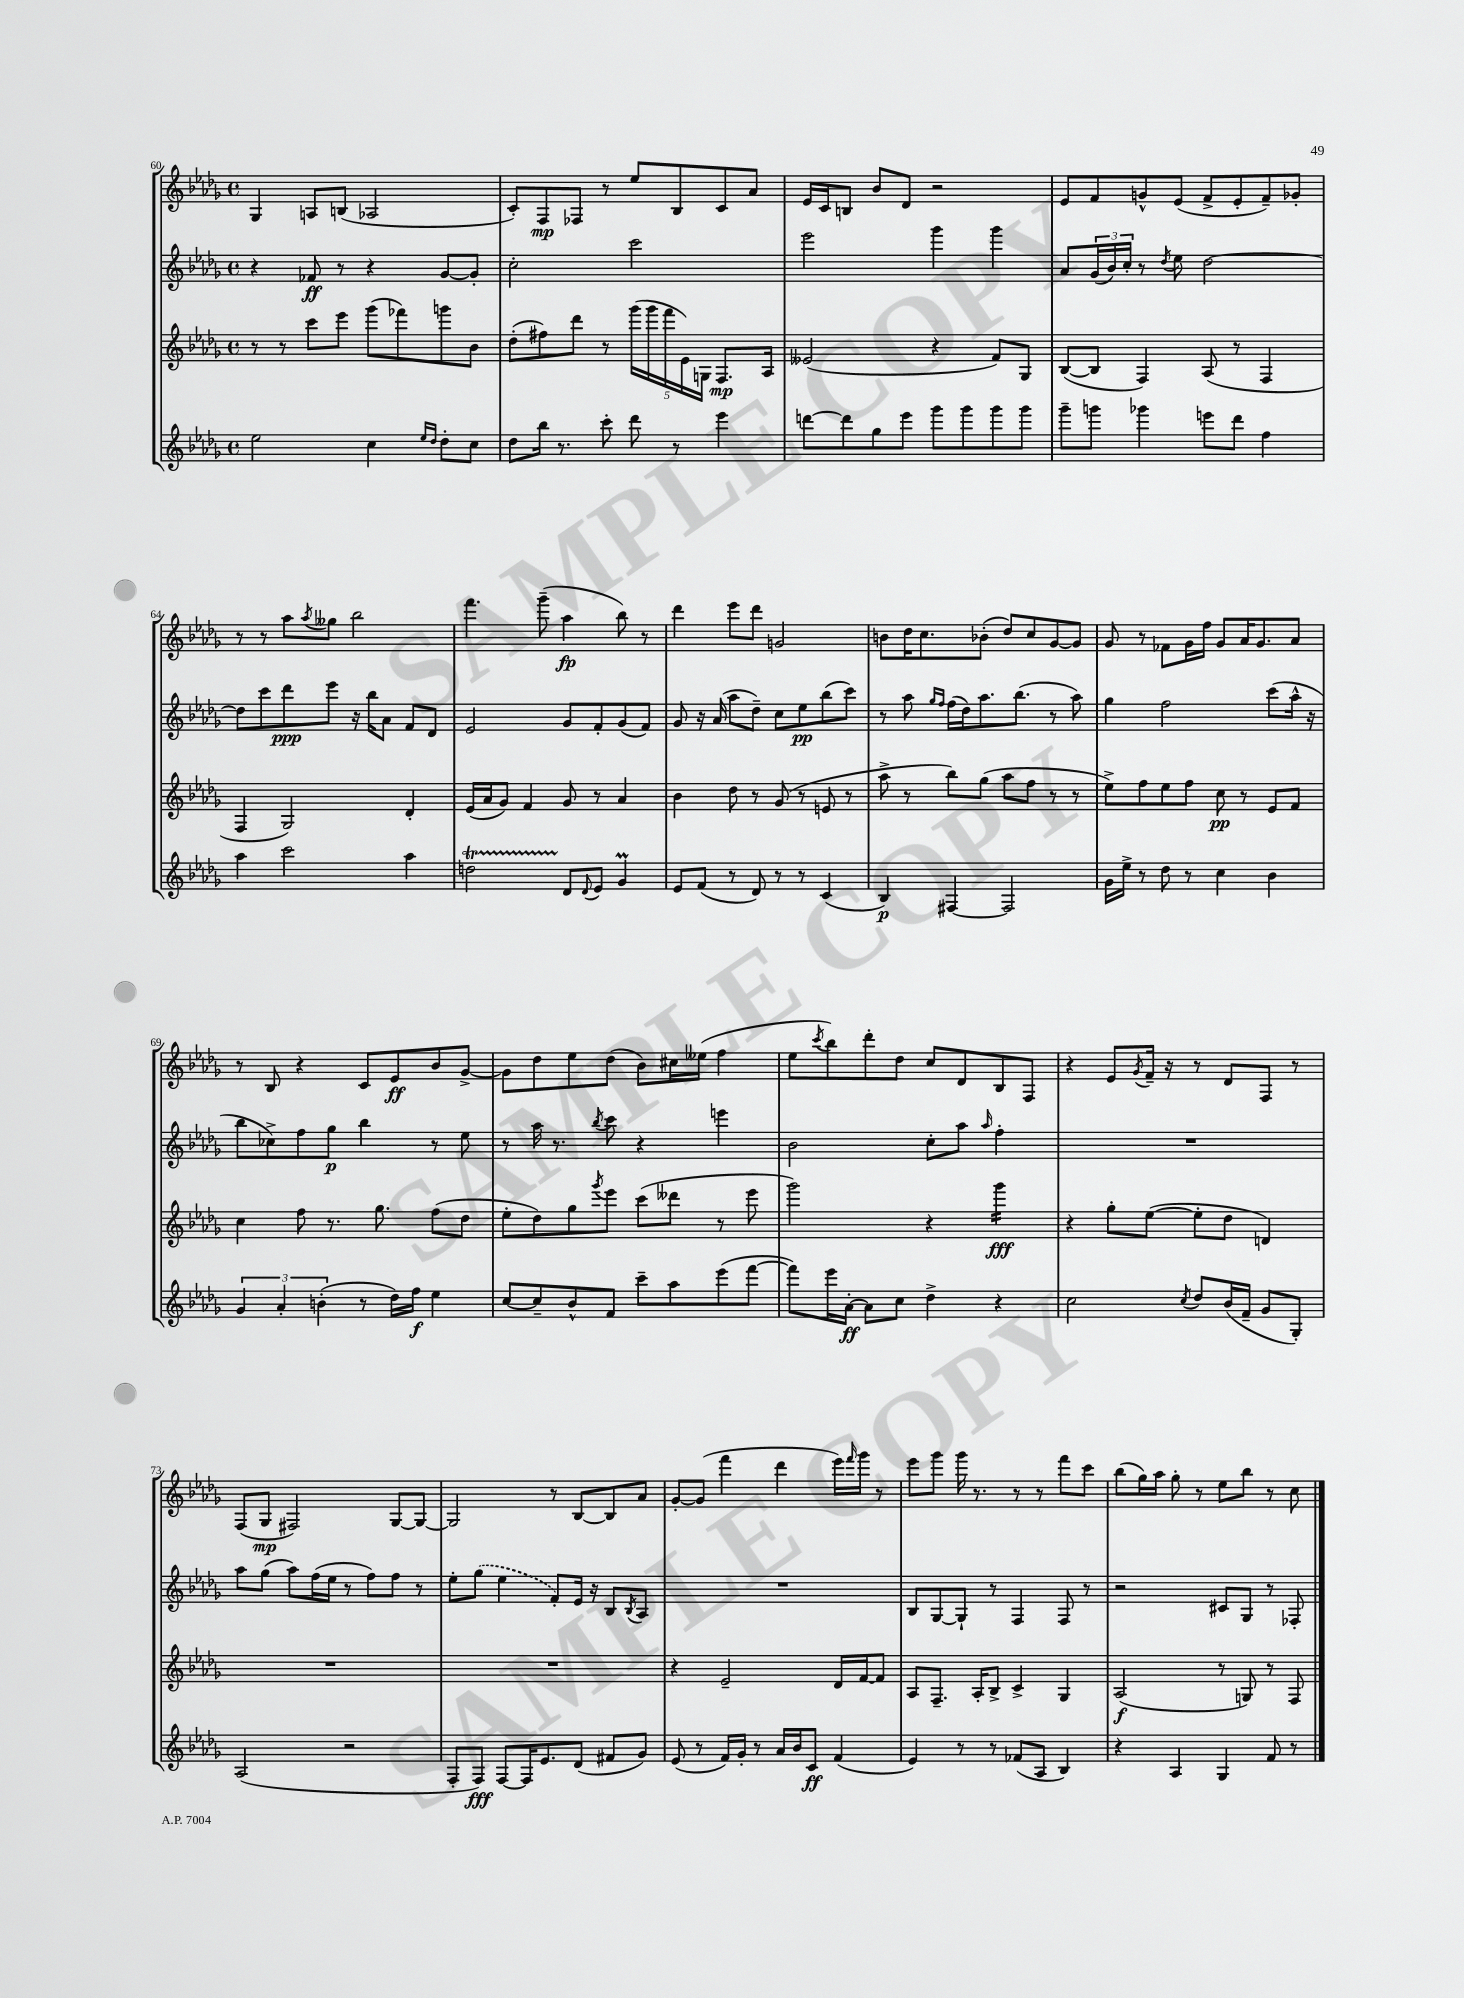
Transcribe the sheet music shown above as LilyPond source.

<<
\new StaffGroup <<
\new Staff = "s0" {
    \clef treble \key des \major \defaultTimeSignature \time 4/4
    ges4 a8 b8( aes2 |
    c'8-.) f8\mp fes8 r8 ees''8 bes8 c'8 aes'8 |
    ees'16 c'16 b8 bes'8 des'8 r2 |
    ees'8 f'8 g'8-^ ees'8( f'8-> ees'8-. f'8--) ges'8-. |
    r8 r8 aes''8 \acciaccatura { aes''8 } geses''8 bes''2 |
    f'''4. ges'''8--( aes''4\fp bes''8) r8 |
    des'''4 ees'''8 des'''8 g'2 |
    b'8 des''16 c''8. bes'8-.( des''8) c''8 ges'8~ ges'8 |
    ges'8 r8 fes'8 ges'16 f''16 ges'8 aes'16 ges'8. aes'8 |
    r8 bes8 r4 c'8 ees'8\ff bes'8 ges'8~-> |
    ges'8 des''8 ees''8 des''8( bes'8) cis''16 eeses''16( f''4 |
    ees''8 \acciaccatura { c'''8 } bes''8) des'''8-. des''8 c''8 des'8 bes8 f8 |
    r4 ees'8 \acciaccatura { ges'8 } f'16-- r16 r8 des'8 f8 r8 |
    f8( ges8\mp fis2) ges8~ ges8~ |
    ges2 r8 bes8~ bes8 aes'8 |
    ges'8~-. ges'8( f'''4 des'''4 ees'''16) \grace { f'''16 } ges'''16 r8 |
    ees'''8 ges'''8 ges'''16 r8. r8 r8 f'''8 c'''8 |
    bes''8( ges''16) aes''16 ges''8-. r8 ees''8 bes''8 r8 c''8 \bar "|." |
}
\new Staff = "s1" {
    \clef treble \key des \major \defaultTimeSignature \time 4/4
    r4 fes'8\ff r8 r4 ges'8~ ges'8-. |
    c''2-. c'''2 |
    ees'''2 ges'''4 ges'''4 |
    aes'8 \tuplet 3/2 { ges'16( bes'16) c''16-. } r8 \acciaccatura { des''8 } ees''8 des''2~ |
    des''8 c'''8 des'''8\ppp ees'''8 r16 bes''16 aes'8 f'8 des'8 |
    ees'2 ges'8 f'8-. ges'8( f'8) |
    ges'8 r16 aes'16( aes''8 des''8--) c''8 ees''8\pp bes''8( c'''8) |
    r8 aes''8 \grace { ges''16 f''16 } f''16( des''16) aes''8. bes''8.( r8 aes''8) |
    ges''4 f''2 c'''8( aes''16-^ r16 |
    bes''8 ces''8->) f''8 ges''8\p bes''4 r8 ees''8 |
    r8 aes''16 r8. \acciaccatura { bes''8 } c'''8 r4 e'''4 |
    bes'2 c''8-. aes''8 \grace { aes''16 } f''4-. |
    R1 |
    aes''8 ges''8( aes''8) f''16( ees''16 r8 f''8) f''8 r8 |
    ees''8-. \once \slurDashed ges''8( ees''4 f'8-.) ees'16 r16 bes8 \acciaccatura { bes8 } aes8 |
    R1 |
    bes8 ges8~ ges8-! r8 f4 f8 r8 |
    r2 cis'8 ges8 r8 fes8-. \bar "|." |
}
\new Staff = "s2" {
    \clef treble \key des \major \defaultTimeSignature \time 4/4
    r8 r8 c'''8 ees'''8 ges'''8( fes'''8) g'''8 bes'8 |
    des''8-.( fis''8) des'''8 r8 \tuplet 5/4 { ges'''16( ges'''16 f'''16 ees'16) g16 } f8.\mp aes16 |
    eeses'2( r4 f'8) ges8 |
    bes8~( bes8 f4) aes8( r8 f4 |
    f4 ges2) des'4-. |
    ees'16( aes'16 ges'8) f'4 ges'8 r8 aes'4 |
    bes'4 des''8 r8 ges'8( r8 e'8 r8 |
    aes''8-> r8 bes''8) ges''8( aes''8 f''8 r8 r8 |
    ees''8->) f''8 ees''8 f''8 c''8\pp r8 ees'8 f'8 |
    c''4 f''8 r8. ges''8. f''8( des''8 |
    ees''8-. des''8) ges''8 \acciaccatura { ges'''8 } ees'''8 c'''8( deses'''8 r8 ees'''8 |
    ges'''2) r4 ges'''4:16\fff |
    r4 ges''8-. ees''8~( ees''8-. des''8 d'4) |
    R1 |
    R1 |
    r4 ees'2-- des'16 f'16~ f'8 |
    aes8 f8.-- aes16-. bes8-> c'4-> ges4 |
    aes2\f( r8 g8) r8 f8 \bar "|." |
}
\new Staff = "s3" {
    \clef treble \key des \major \defaultTimeSignature \time 4/4
    ees''2 c''4 \grace { ees''16 des''16 } des''8-. c''8 |
    des''8 bes''16 r8. c'''8-. des'''8 r8 ees'''4 |
    d'''8~ d'''8 ges''8 ees'''8 ges'''8 ges'''8 ges'''8 ges'''8 |
    ges'''8-- g'''8 ges'''4 e'''8 des'''8 f''4 |
    aes''4 c'''2 aes''4 |
    d''2\startTrillSpan des'8\stopTrillSpan \appoggiatura { des'8 } ees'8 ges'4\prall |
    ees'8 f'8( r8 des'8) r8 r8 c'4( |
    bes4\p) fis4~ fis2 |
    ges'16 ees''16-> r8 des''8 r8 c''4 bes'4 |
    \tuplet 3/2 { ges'4 aes'4-. b'4-.( } r8 des''16) f''16\f ees''4 |
    c''8~ c''8-- bes'8-^ f'8 c'''8-- aes''8 ees'''8( f'''8~ |
    f'''8) ees'''16 aes'16~-.\ff aes'8 c''8 des''4-> r4 |
    c''2 \acciaccatura { c''8 } des''8 bes'16( f'16-- ges'8 ges8-.) |
    aes2( r2 |
    f8-. f8\fff) f8~ f16 ees'8. des'8( fis'8 ges'8) |
    ees'8( r8 f'16) ges'16-. r8 aes'16 bes'16 c'8\ff f'4( |
    ees'4) r8 r8 fes'8( aes8 bes4) |
    r4 aes4 ges4 f'8 r8 \bar "|." |
}
>>
>>
\layout { \context { \Score currentBarNumber = #60 } }
